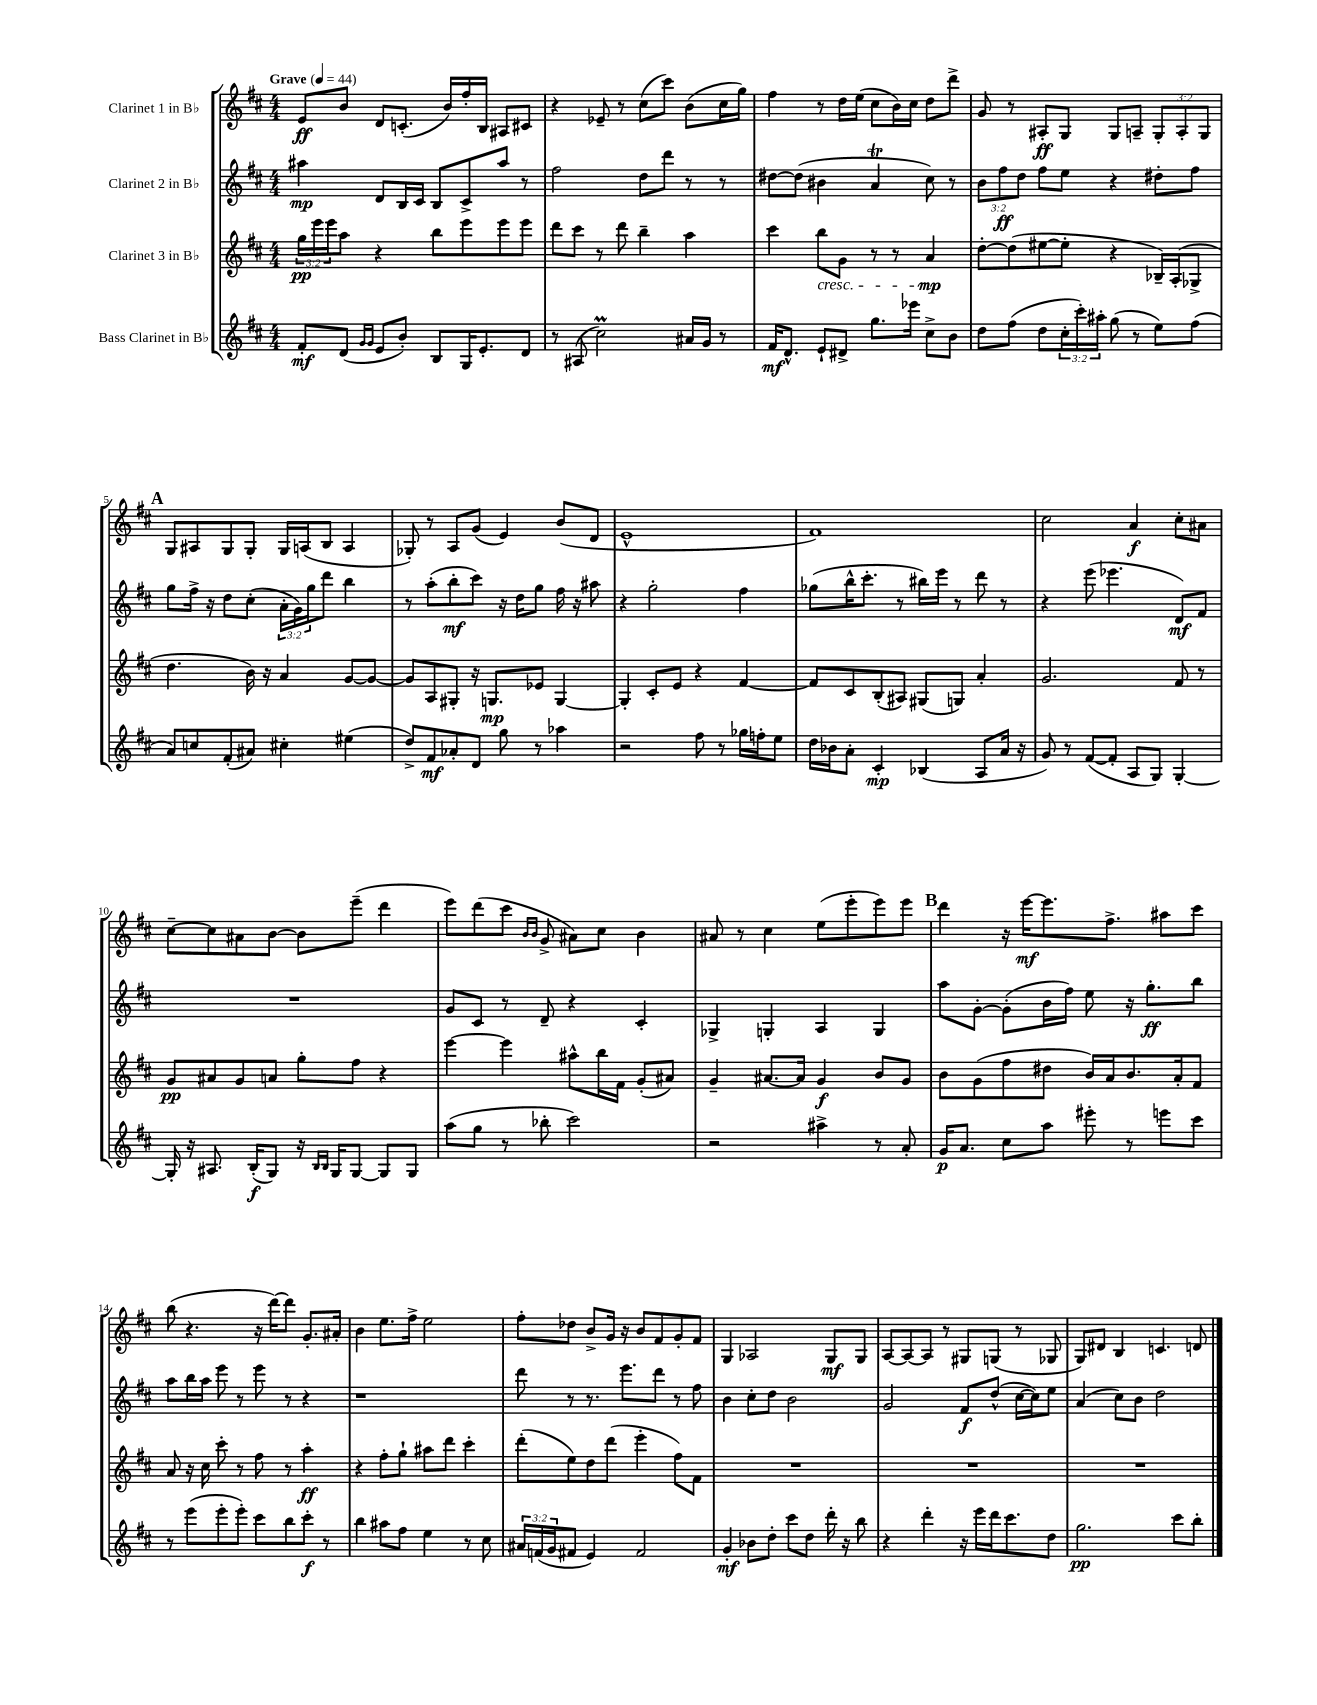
<<
\new StaffGroup <<
\new Staff = "s0" \with { instrumentName = "Clarinet 1 in Bb" } {
    \clef treble \key d \major \numericTimeSignature \time 4/4 \override Staff.TupletNumber.text = #tuplet-number::calc-fraction-text \tempo "Grave" 4 = 44
    e'8\ff b'8 d'8 c'8.-.( b'16) fis''16-. b16 ais8 cis'8 |
    r4 ees'8-- r8 cis''8( cis'''8) b'8( cis''16 g''16) |
    fis''4 r8 d''16 e''16( cis''8 b'16) cis''16 d''8 d'''8-> |
    g'8 r8 ais8-.\ff g8 g8 a8-- \tuplet 3/2 { g8-. a8-. g8 } |
    \mark \markup { \bold "A" } g8 ais8 g8 g8-. g16 a16( b8 a4 |
    ges8-.) r8 a8 g'8( e'4) b'8( d'8 |
    e'1-^ |
    fis'1) |
    cis''2 a'4\f cis''8-. ais'8 |
    cis''8~-- cis''8 ais'8 b'8~ b'8 e'''8--( d'''4 |
    e'''8) d'''8( cis'''8 \grace { b'16 b'16 } g'8-> ais'8) cis''8 b'4 |
    ais'8 r8 cis''4 e''8( e'''8-. e'''8) e'''8 |
    \mark \markup { \bold "B" } d'''4 r16 e'''16~\mf e'''8. fis''8.-> ais''8 cis'''8 |
    b''8( r4. r16 d'''16~) d'''8 g'8.-. ais'16-. |
    b'4 e''8. fis''16-> e''2 |
    fis''8-. des''8 b'8-> g'16 r16 b'8 fis'8 g'8-. fis'8 |
    g4 aes2 g8\mf g8 |
    a8~ a8~ a8 r8 gis8 g8( r8 ges8 |
    g8) dis'8 b4 c'4. d'8 \bar "|." |
}
\new Staff = "s1" \with { instrumentName = "Clarinet 2 in Bb" } {
    \clef treble \key d \major \numericTimeSignature \time 4/4 \override Staff.TupletNumber.text = #tuplet-number::calc-fraction-text
    ais''4\mp d'8 b16 cis'16 b8 cis'8-> ais''8 r8 |
    fis''2 d''8 d'''8 r8 r8 |
    dis''8~ dis''8( bis'4 a'4\trill cis''8) r8 |
    \tuplet 3/2 { b'8 fis''8\ff d''8 } fis''8 e''8 r4 dis''8-. fis''8 |
    \mark \markup { \bold "A" } g''8 fis''16-> r16 d''8 cis''8-.( \tuplet 3/2 { a'16-. g'16) g''16 } d'''8 b''4 |
    r8 a''8-.( b''8-.\mf cis'''8) r16 d''16 g''8 fis''16 r16 ais''8 |
    r4 g''2-. fis''4 |
    ges''8( b''16-^ cis'''8.-. r8 bis''16) e'''16 r8 d'''8 r8 |
    r4 e'''8( ees'''4. d'8\mf) fis'8 |
    R1 |
    g'8 cis'8 r8 d'8-- r4 cis'4-. |
    ges4-> g4-. a4 g4 |
    \mark \markup { \bold "B" } a''8 g'8~-. g'8-.( b'16 fis''16) e''8 r16 g''8.-.\ff b''8 |
    a''8 b''16 a''16 e'''8 r8 e'''8 r8 r4 |
    r1 |
    d'''8 r8 r8. e'''8. d'''8 r8 fis''8 |
    b'4 cis''8-. d''8 b'2 |
    g'2 fis'8\f d''8-^( cis''16~ cis''16) e''8 |
    a'4( cis''8) b'8 d''2 \bar "|." |
}
\new Staff = "s2" \with { instrumentName = "Clarinet 3 in Bb" } {
    \clef treble \key d \major \numericTimeSignature \time 4/4 \override Staff.TupletNumber.text = #tuplet-number::calc-fraction-text
    \tuplet 3/2 { g''16\pp e'''16 e'''16 } a''8 r4 b''8 e'''8 e'''8 e'''8 |
    d'''8 cis'''8 r8 d'''8 b''4-- a''4 |
    cis'''4 b''8\cresc g'8 r8 r8 a'4\mp\! |
    d''8~-. d''8( eis''8~ eis''8-. r4 bes16--) a16-.( ges8-> |
    \mark \markup { \bold "A" } d''4. b'16) r16 a'4 g'8~ g'8~ |
    g'8 a8 gis8-. r16 g8.\mp ees'8 g4~ |
    g4-. cis'8-. e'8 r4 fis'4~ |
    fis'8 cis'8 b8-.( ais8) gis8( g8) a'4-. |
    g'2. fis'8 r8 |
    g'8\pp ais'8 g'8 a'8 g''8-. fis''8 r4 |
    e'''4~ e'''4 ais''8-^ b''16 fis'16 g'8-.( ais'8) |
    g'4-- ais'8.~ ais'16 g'4\f b'8 g'8 |
    \mark \markup { \bold "B" } b'8 g'8( fis''8 dis''8 b'16) a'16 b'8. a'16-. fis'8 |
    a'8 r16 cis''16 cis'''8-. r8 fis''8 r8 a''4-.\ff |
    r4 fis''8-. g''8-! ais''8 d'''8 cis'''4-. |
    d'''8-.( e''8) d''8 d'''8( e'''4-. fis''8) fis'8 |
    R1 |
    R1 |
    R1 \bar "|." |
}
\new Staff = "s3" \with { instrumentName = "Bass Clarinet in Bb" } {
    \clef treble \key d \major \numericTimeSignature \time 4/4 \override Staff.TupletNumber.text = #tuplet-number::calc-fraction-text
    fis'8-.\mf d'8( \grace { g'16 g'16 } e'8 b'8-.) b8 g16 e'8.-. d'8 |
    r8 ais8( cis''2\prall) ais'16 g'16 r8 |
    fis'16\mf d'8.-^ e'8-! dis'8-> g''8. ees'''16 cis''8-> b'8 |
    d''8 fis''8( d''8 \tuplet 3/2 { cis''16-. cis'''16-.) ais''16-. } g''8( r8 e''8) fis''8( |
    \mark \markup { \bold "A" } a'8) c''8 fis'8-.( ais'8) cis''4-. eis''4( |
    d''8->) fis'8\mf aes'8-. d'8 g''8 r8 aes''4 |
    r2 fis''8 r8 ges''16 f''16-. e''8 |
    d''16 bes'16 a'8-. cis'4-.\mp bes4( a8 a'16 r16 |
    g'8) r8 fis'8~( fis'8-. a8 g8) g4~-. |
    g16-. r16 ais8. b16-.\f( g8) r16 \grace { b16 b16 } g16 g8~ g8 g8 |
    a''8( g''8 r8 bes''8-. cis'''2) |
    r2 ais''4-> r8 a'8-. |
    \mark \markup { \bold "B" } g'16\p a'8. cis''8 a''8 eis'''8-. r8 e'''8 cis'''8 |
    r8 e'''8( e'''8-. e'''8-.) cis'''8 b''8 cis'''8-.\f r8 |
    b''4 ais''8 fis''8 e''4 r8 cis''8 |
    \tuplet 3/2 { ais'16 f'16( g'16 } fis'8 e'4) fis'2 |
    g'4-.\mf bes'8 d''8-. cis'''8 d''8 d'''16-. r16 b''8 |
    r4 d'''4-. r16 e'''16 d'''16 cis'''8. d''8 |
    g''2.\pp cis'''8 b''8-. \bar "|." |
}
>>
>>
